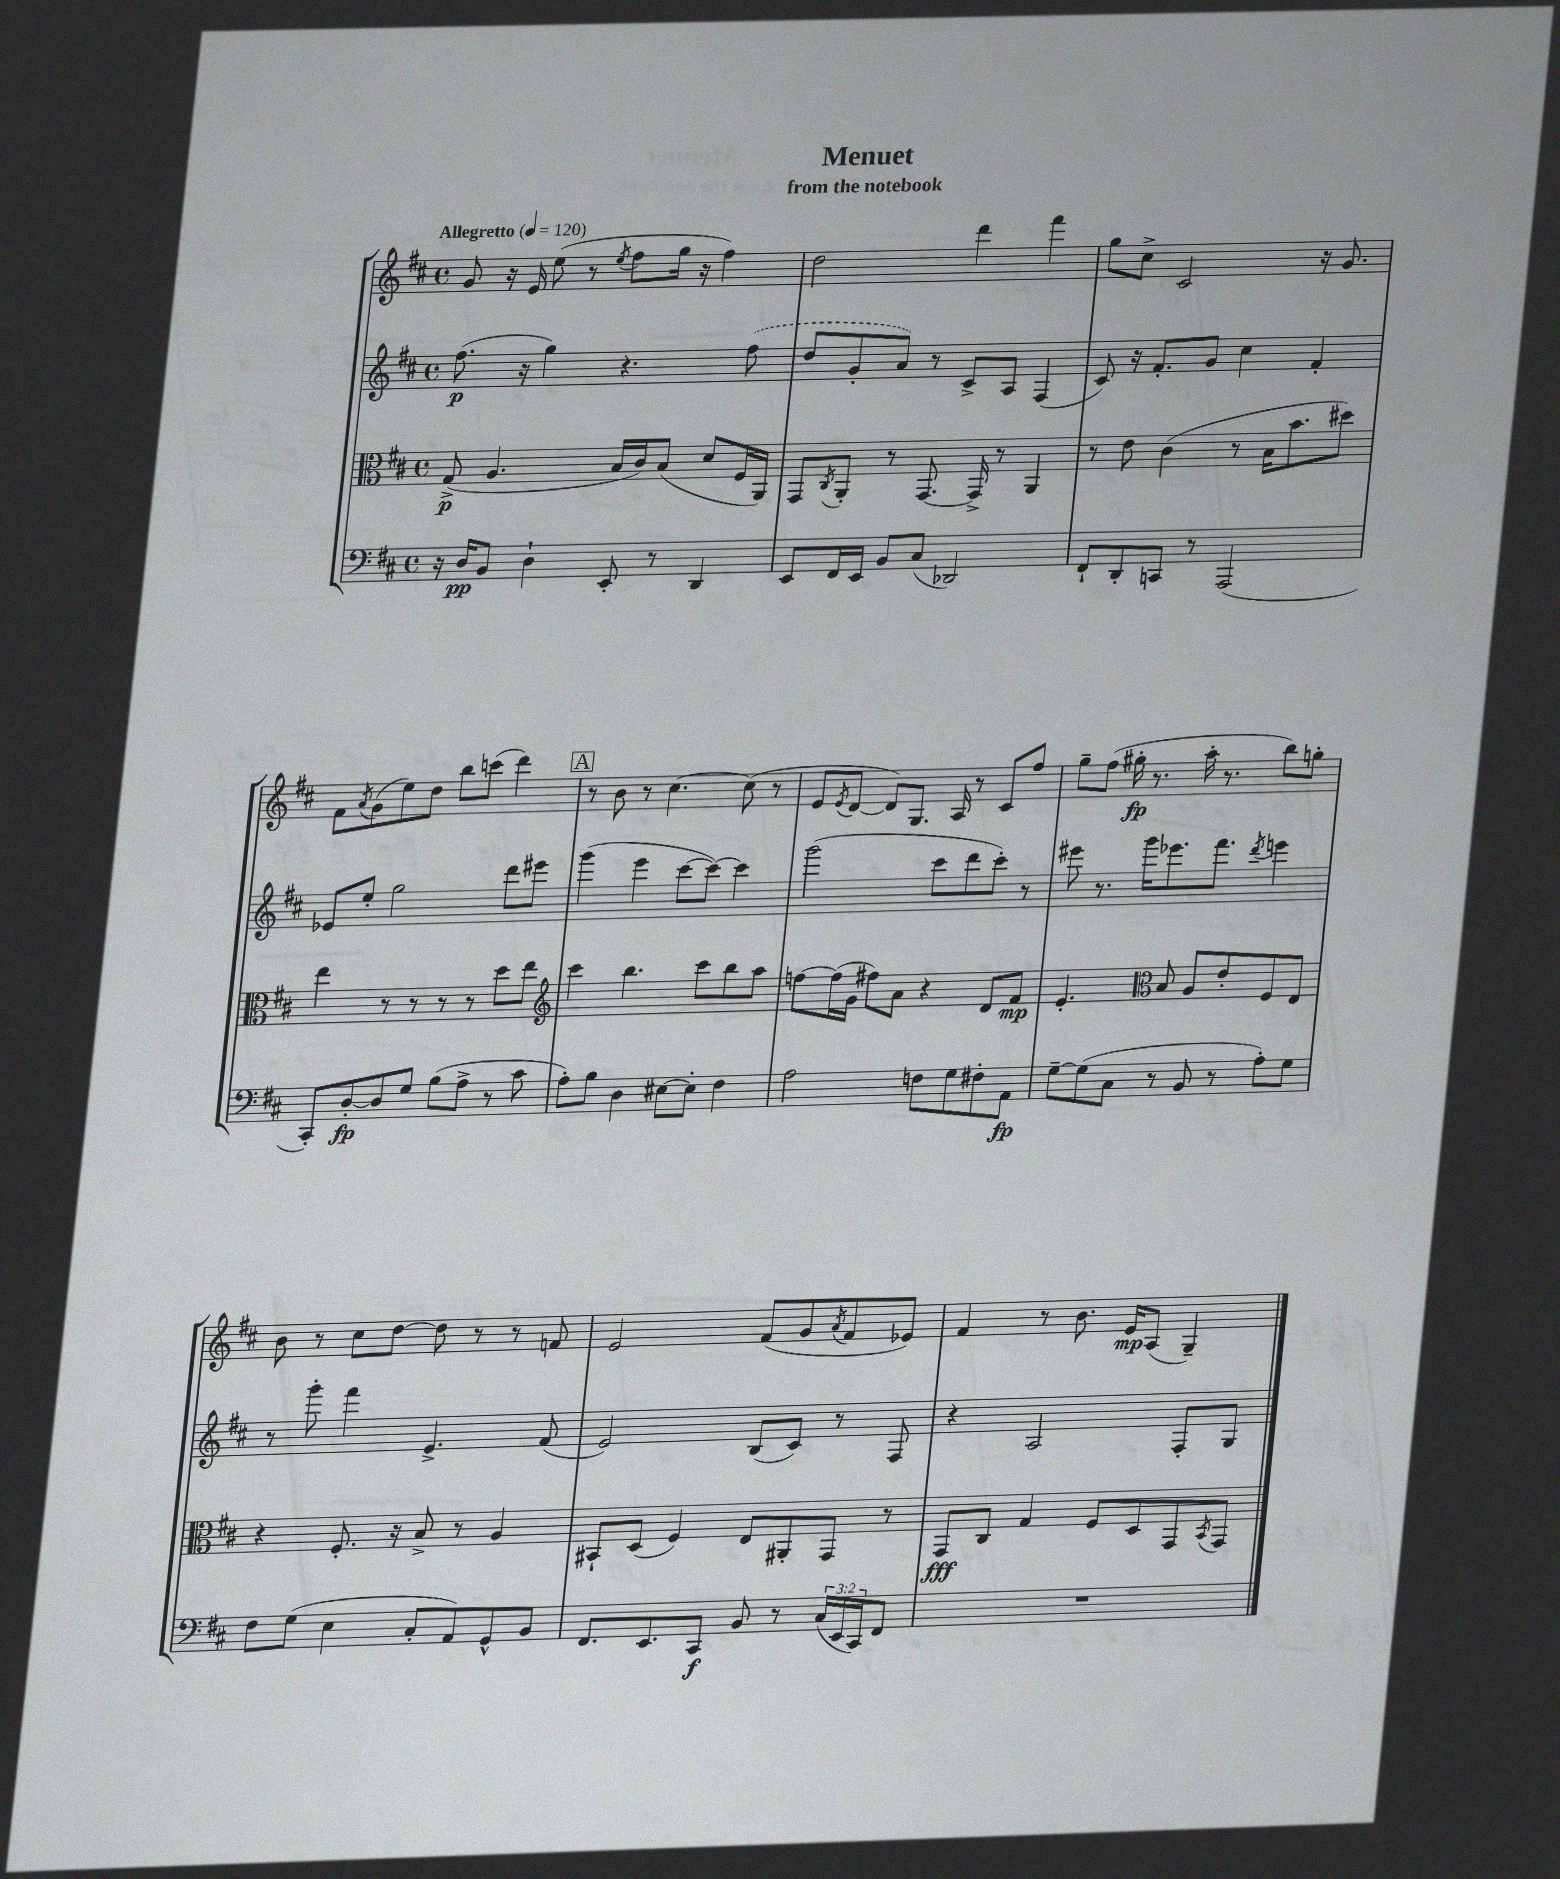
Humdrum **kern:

**kern	**kern	**kern	**kern
*staff4	*staff3	*staff2	*staff1
*clefF4	*clefC3	*clefG2	*clefG2
*k[f#c#]	*k[f#c#]	*k[f#c#]	*k[f#c#]
*M4/4	*M4/4	*M4/4	*M4/4
*met(c)	*met(c)	*met(c)	*met(c)
*MM120	*MM120	*MM120	*MM120
16r	(8G^	(8.ff#	8g
16D	.	.	.
8BB	4.A	.	16r
.	.	16r	16e
4D`	.	4gg)	(8ee
.	.	.	8r
.	.	.	8qee
8EE'	16B	4.r	8ff#
.	16c#)	.	.
8r	(8B	.	16gg
.	.	.	16r
4DD	8d	.	4ff#)
.	16F#	(8ff#	.
.	16AA)	.	.
=	=	=	=
8EE	8GG	8dd	2dd
.	8qC#	.	.
16FF#	8AA'	8g'	.
16EE	.	.	.
8BB	8r	8a)	.
(8C#	[8.GG	8r	.
2DD-)	.	8c#^	4ddd
.	16GG^]	.	.
.	8r	8A	.
.	4AA	(4F#	4fff#
=	=	=	=
8FF#`	8r	8c#)	8gg
8DD'	8e	16r	8cc#^
.	.	8.f#'	.
8CC	(4c#	.	2c#
8r	.	8g	.
(2AAA	8r	4cc#	.
.	16B	.	.
.	8.b	.	.
.	.	4f#'	16r
.	.	.	8.g
.	8dd#)	.	.
=	=	=	=
8CC#')	4ee	8e-	8f#
.	.	.	8qa
[8D'	.	8ee'	(8g
8D]	8r	2gg	8ee)
8G	8r	.	8dd
(8B	8r	.	8bb
8A^	8r	.	(8ccc
8r	8dd	8ddd	4ddd)
8c#	8ee	8eee#	.
=	=	=	=
*	*clefG2	*	*
8A')	4ccc#	(4ggg	8r
8B	.	.	8b
4D	4.bb	4eee	8r
.	.	.	[4.cc#
[8E#	.	[8ccc#	.
8E#']	8ccc#	8ccc#_)	.
4F#	8bb	4ccc#]	(8cc#]
.	8aa	.	8r
=	=	=	=
2A	[8ff	(2ggg	8e
.	.	.	8qe
.	(16ff]	.	[8d
.	16g	.	.
.	8ff#)	.	8d])
.	8a	.	8.G
8F	4r	8ccc#	.
.	.	.	16A
8G	.	8ddd	8r
8F#'	8d	8ccc#')	8c#
8AA	8f#	8r	8ff#
=	=	=	=
[8G~	4.e'	8eee#	8gg~
(8G]	.	8.r	(8ff#
8C#	.	.	16gg#'
.	.	16ggg	8.r
*	*clefC3	*	*
8r	8B	8.eee-	.
8BB	8A	.	16aa'
.	.	8.fff#	8.r
8r	8e'	.	.
.	.	8qddd	.
8A')	8F#	4eee	8bb)
8G	8E	.	8gg'
=	=	=	=
8F#	4r	8r	8b
(8G	.	8ggg'	8r
4E	8.F#'	4fff#	8cc#
.	.	.	[8dd
.	16r	.	.
8C#'	8B^	4.e^	8dd]
8AA)	8r	.	8r
8GG^^	4A	.	8r
8BB	.	(8f#	8f
=	=	=	=
8.FF#	8BB#`	2e)	2e
.	(8D	.	.
8.EE	.	.	.
.	4F#)	.	.
8CC#	.	.	.
8BB	8E	(8B	(8f#
8r	8AA#'	8c#)	8g
.	.	.	8qa
(24C#	8GG	8r	8f#
24EE	.	.	.
24CC#)	.	.	.
8FF#	8r	8F#	8e-)
=	=	=	=
1r	8GG	4r	4f#
.	8C#	.	.
.	4G	2A	8r
.	.	.	8.b
.	8F#	.	.
.	.	.	16e
.	8D	.	(8A
.	8GG	8F#'	4G~)
.	8qBB	.	.
.	8GG	8G	.
==	==	==	==
*-	*-	*-	*-
